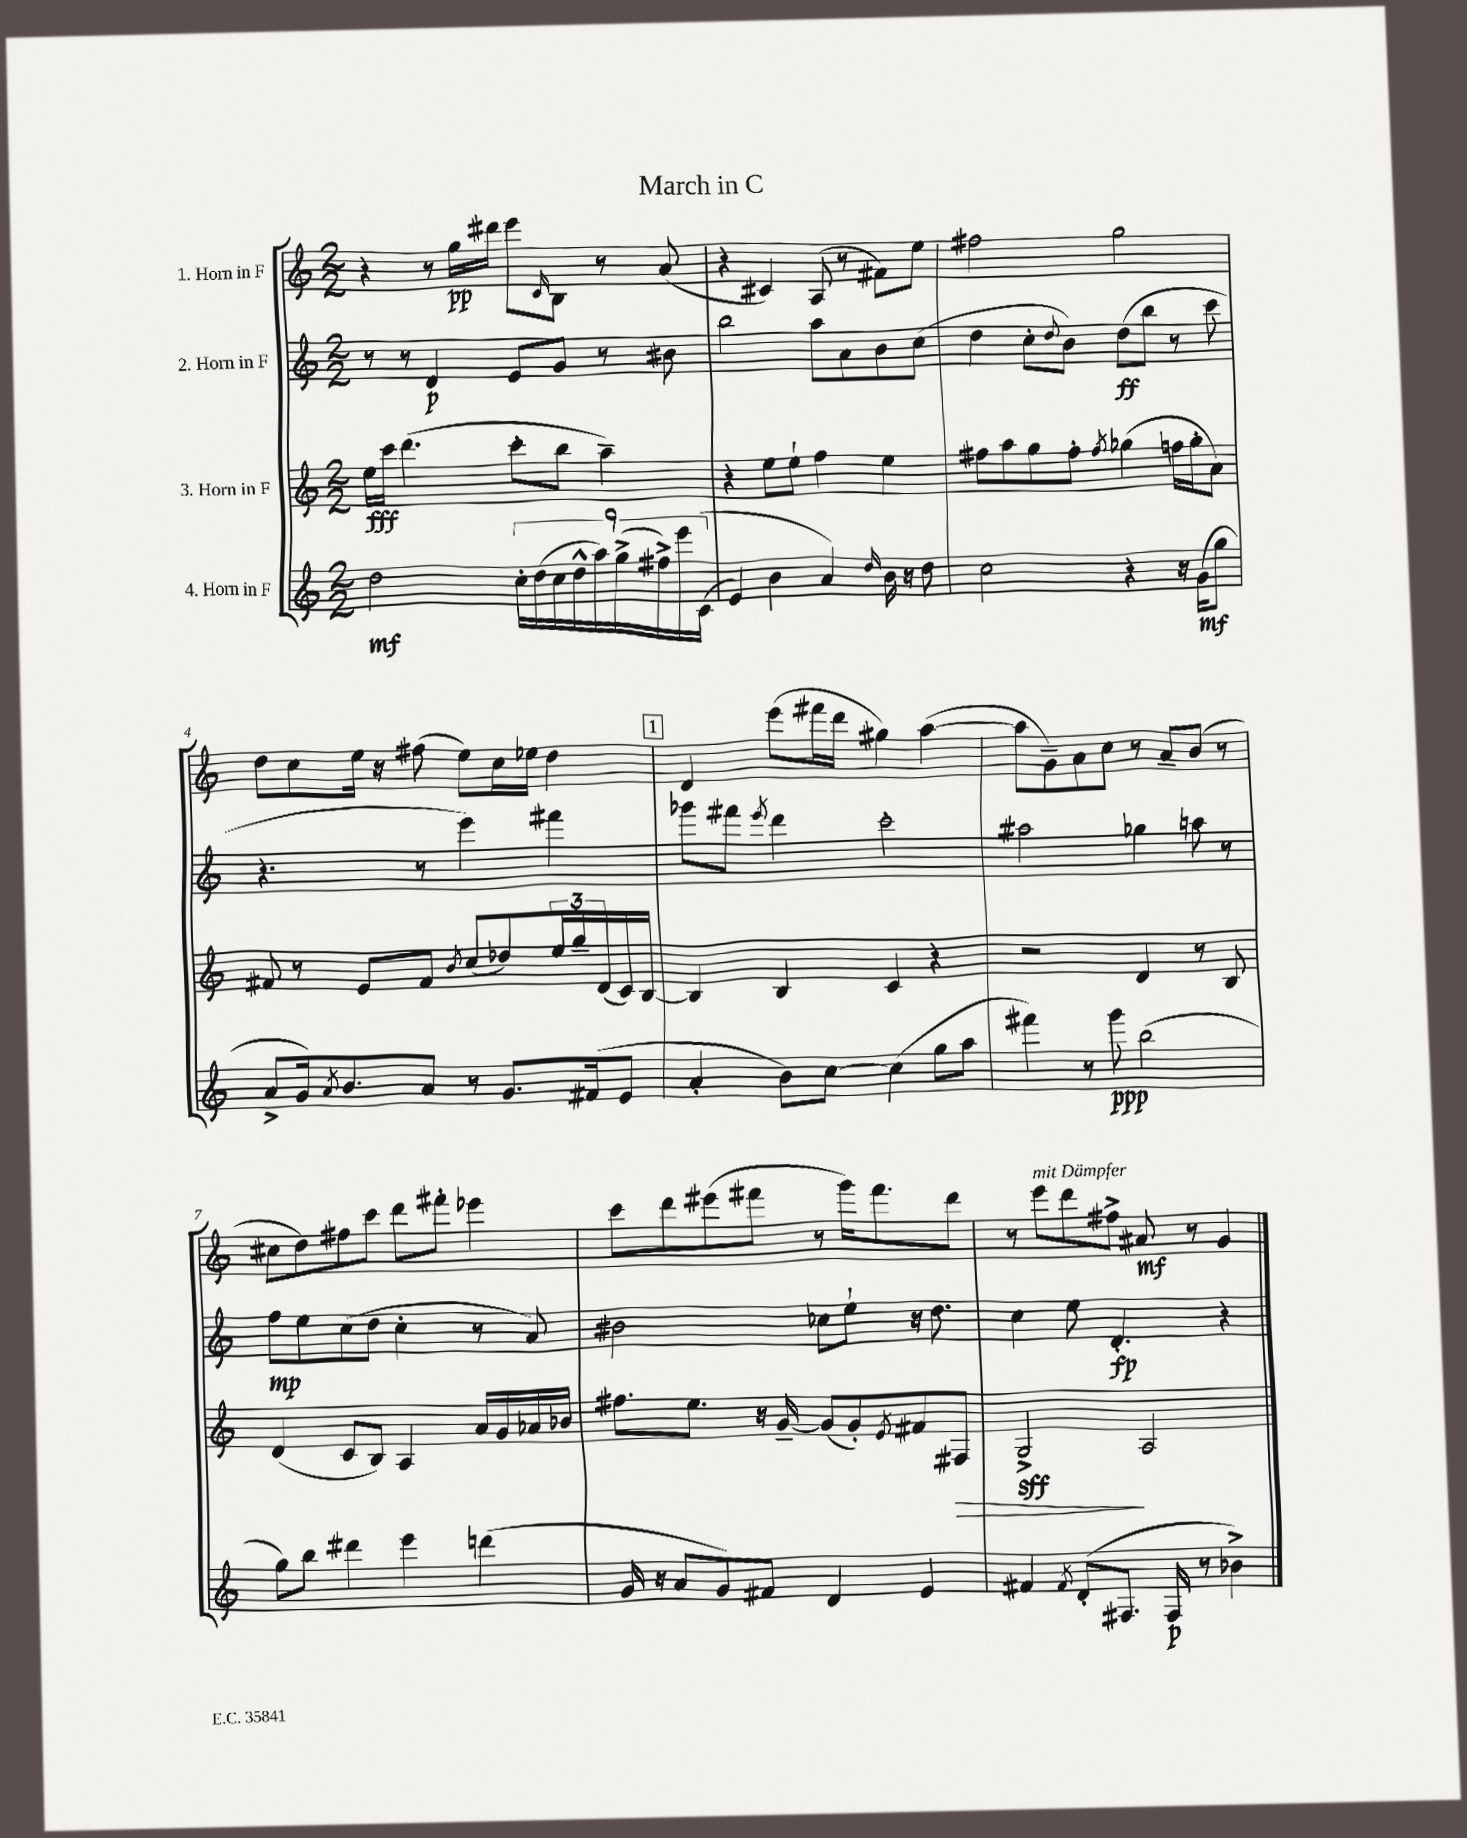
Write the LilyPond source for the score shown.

\header { title = "March in C" }
<<
\new StaffGroup <<
\new Staff = "s0" \with { instrumentName = "1. Horn in F" } {
    \clef treble \key c \major \numericTimeSignature \time 2/2
    r4 r8 g''16\pp dis'''16 e'''8 \grace { c'16 } b8 r8 a'8( |
    r4 cis'4) a8( r8 fis'8) e''8 |
    fis''2 g''2 |
    d''8 c''8 e''16 r16 fis''8( e''8) c''16 ees''16 d''4 |
    \mark \markup { \box "1" } d'4 e'''8( fis'''16 d'''16 gis''4) a''4~( |
    a''8 g'8--) a'8 c''8 r8 a'8-- b'8( r8 |
    cis''8 d''8) fis''8 c'''8 d'''8 fis'''8-. ees'''4 |
    c'''8 d'''8 eis'''8( fis'''8 r8 g'''16) fis'''8. d'''8 |
    r8 e'''8^\markup { \italic "mit Dämpfer" } d'''8 fis''8-> ais'8\mf r8 g'4 \bar "|." |
}
\new Staff = "s1" \with { instrumentName = "2. Horn in F" } {
    \clef treble \key c \major \numericTimeSignature \time 2/2
    r8 r8 d'4\p e'8 g'8 r8 bis'8 |
    b''2 a''8 a'8 b'8 c''8( |
    d''4 c''8-. \appoggiatura { d''8 } b'8) d''8\ff( b''8 r8 c'''8 |
    r4. r8 e'''4) fis'''4 |
    \mark \markup { \box "1" } ges'''8 fis'''8 \acciaccatura { e'''8 } d'''4 c'''2-. |
    ais''2 ges''4 a''8 r8 |
    f''8\mp e''8 c''8( d''8 c''4-. r8 a'8) |
    bis'2 ces''8 e''8-! r16 d''8. |
    c''4 e''8 d'4.-.\fp r4 \bar "|." |
}
\new Staff = "s2" \with { instrumentName = "3. Horn in F" } {
    \clef treble \key c \major \numericTimeSignature \time 2/2
    e''16\fff c'''16 d'''4.( c'''8-. b''8 a''4--) |
    r4 e''8 e''8-! f''4 e''4 |
    fis''8 a''8 g''8 fis''8-. \acciaccatura { fis''8 } ges''4( f''16 ges''16-. a'8) |
    fis'8 r8 e'8 fis'8 \acciaccatura { b'8 } c''8( des''8) \tuplet 3/2 { e''16 g''16-- d'16( } c'16) b16~ |
    \mark \markup { \box "1" } b4 b4 c'4 r4 |
    r2 d'4 r8 b8 |
    d'4( c'8 b8) a4 a'16 g'16 aes'16 bes'16 |
    fis''8. e''8. r16 g'16~-- g'8( g'8-.) \acciaccatura { e'8 } fis'8 fis8\> |
    g2->\sff\! a2 \bar "|." |
}
\new Staff = "s3" \with { instrumentName = "4. Horn in F" } {
    \clef treble \key c \major \numericTimeSignature \time 2/2
    d''2\mf \tuplet 9/8 { c''16-. d''16( c''16 d''16-^ a''16) g''16->( fis''16->) e'''16 c'16(\( } |
    e'4) b'4 a'4\) \grace { d''16 } b'16 r16 d''8 |
    c''2 r4 r16 g'16\mf( g''8 |
    a'8-> g'16) \acciaccatura { a'8 } b'8. a'8 r8 g'8. fis'16( e'8 |
    \mark \markup { \box "1" } a'4-. b'8) c''8~ c''4( g''8 a''8 |
    fis'''4) r8 g'''8\ppp b''2( |
    g''8) b''8 dis'''4 e'''4 d'''4( |
    g'16 r16 a'8 g'8) fis'8 d'4 e'4 |
    fis'4 \acciaccatura { fis'8 } d'8-.( fis8. fis16\p r8 bes'4->) \bar "|." |
}
>>
>>
